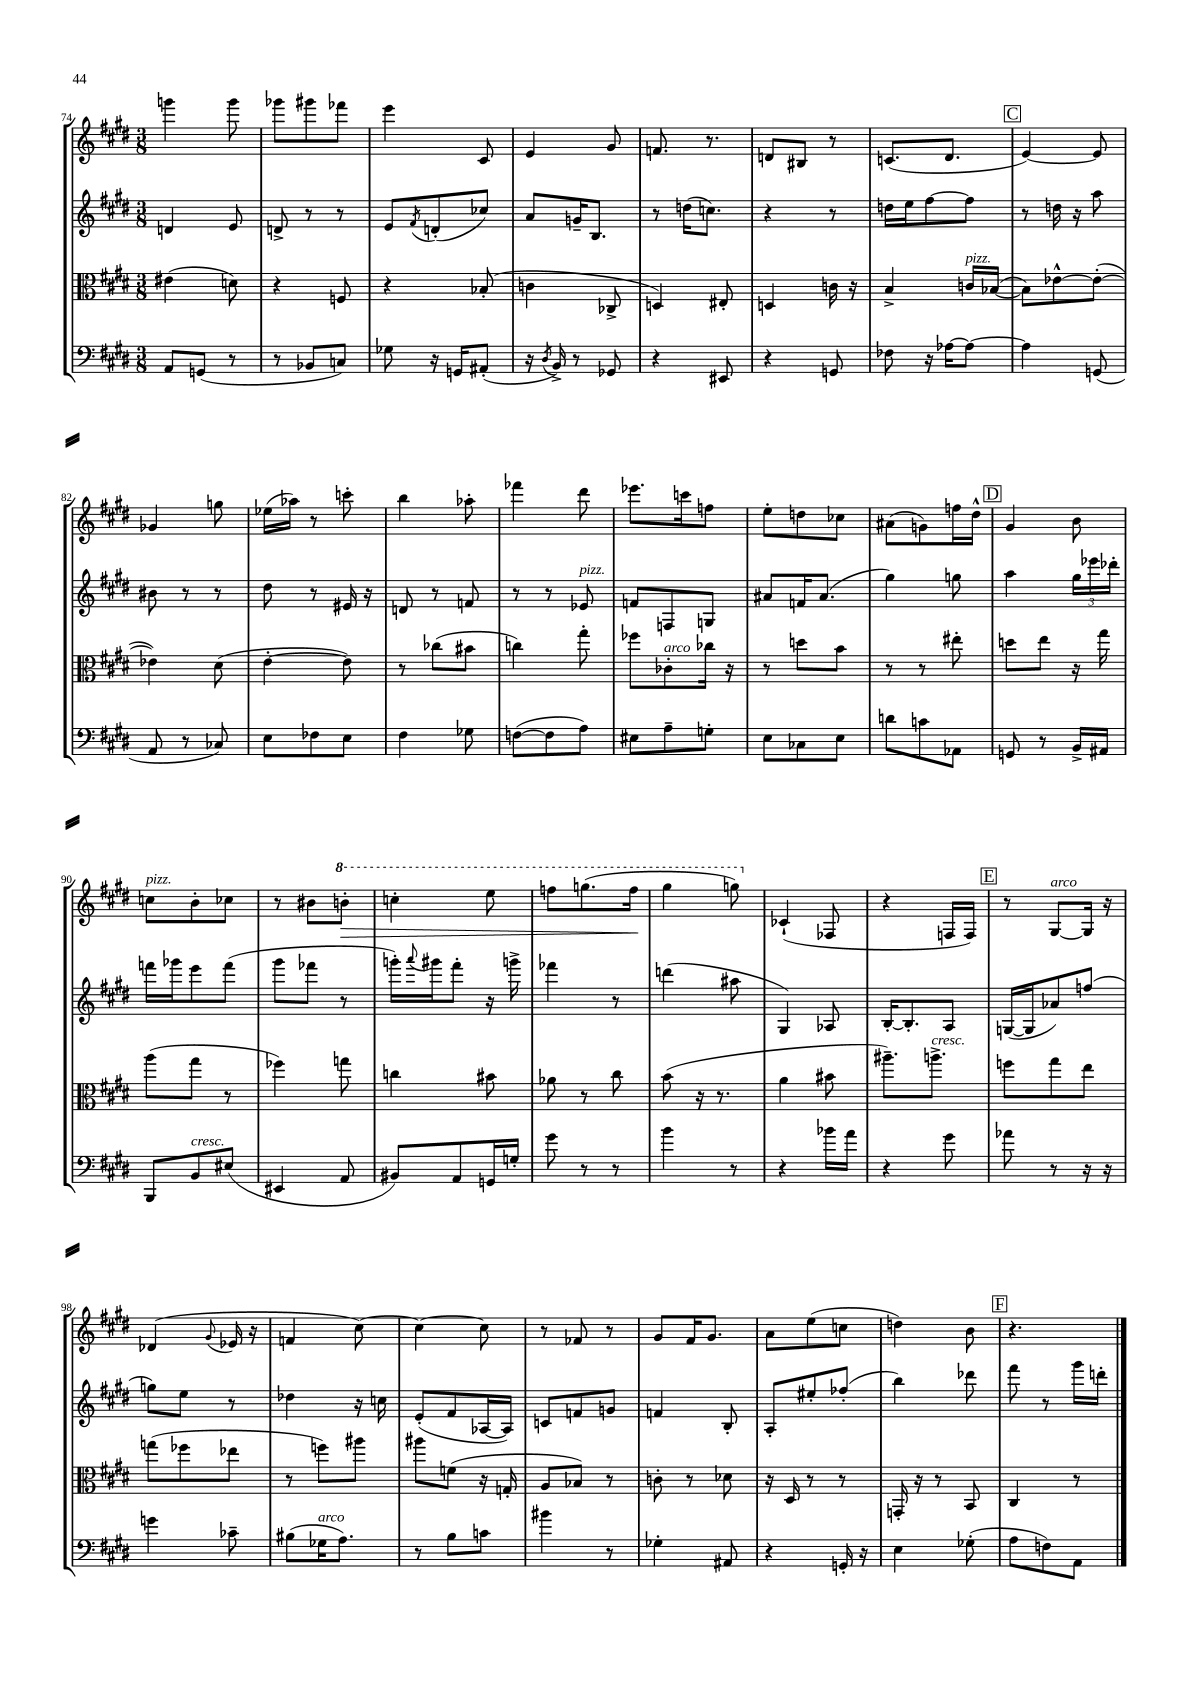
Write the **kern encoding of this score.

**kern	**kern	**kern	**kern
*staff4	*staff3	*staff2	*staff1
*clefF4	*clefC3	*clefG2	*clefG2
*k[f#c#g#d#]	*k[f#c#g#d#]	*k[f#c#g#d#]	*k[f#c#g#d#]
*M3/8	*M3/8	*M3/8	*M3/8
8AA	(4e#	4d	4ggg
(8GG	.	.	.
8r	8d)	8e	8ggg
=	=	=	=
8r	4r	8d^	8ggg-
8BB-	.	8r	8ggg#
8C)	8F	8r	8fff-
=	=	=	=
8G-	4r	8e	4eee
.	.	8qf#	.
16r	.	(8d'	.
16GG	.	.	.
(8AA#'	(8B-'	8cc-)	8c#
=	=	=	=
16r	4c	8a	4e
8qD#	.	.	.
16BB^)	.	.	.
8r	.	16g~	.
.	.	8.B	.
8GG-	8C-^	.	8g#
=	=	=	=
4r	4D)	8r	8.f
.	.	(16dd	.
.	.	8.cc)	8.r
8EE#	8E#'	.	.
=	=	=	=
4r	4D	4r	8d
.	.	.	8B#
8GG	16c	8r	8r
.	16r	.	.
=	=	=	=
8F-	4B^	16dd	(8.c
.	.	16ee	.
16r	.	[8ff#	.
[16A-	.	.	8.d#
8A-_	16c	8ff#]	.
.	([16B-	.	.
=	=	=	=
4A-]	8B-])	8r	[4e)
.	[8e-^^	16dd	.
.	.	16r	.
(8GG	(8e-'_	8aa	8e]
=	=	=	=
8AA	4e-])	8b#	4g-
8r	.	8r	.
8C-)	(8d#	8r	8gg
=	=	=	=
8E	[4e'	8dd#	(16ee-
.	.	.	16aa-)
8F-	.	8r	8r
8E	8e])	16e#	8ccc'
.	.	16r	.
=	=	=	=
4F#	8r	8d	4bb
.	(8cc-	8r	.
8G-	8b#	8f	8aa-'
=	=	=	=
([8F	4cc)	8r	4fff-
8F]	.	8r	.
8A)	8gg#'	8e-	8ddd#
=	=	=	=
8E#	8ff-	8f	8.eee-
8A~	8c-'	8F	.
.	.	.	16ccc
8G'	16cc-	8G	8ff
.	16r	.	.
=	=	=	=
8E	8r	8a#	8ee'
8C-	8dd	16f	8dd
.	.	(8.a#	.
8E	8b	.	8cc-
=	=	=	=
8d	8r	4gg#)	(8a#
8c	8r	.	8g)
8AA-	8ee#'	8gg	16ff
.	.	.	16dd#^^
=	=	=	=
8GG	8dd	4aa	4g#
8r	8ee	.	.
16BB^	16r	24gg#	8b
.	.	24eee-	.
16AA#	16gg#	.	.
.	.	24ddd-'	.
=	=	=	=
8BBB	(8aa	16fff	8cc
.	.	16ggg-	.
8BB	8gg#	8eee	8b'
(8E#	8r	(8fff	8cc-
=	=	=	=
4EE#	4ff-)	8ggg#	8r
.	.	8fff-	8b#
8AA	8gg	8r	8bb'
=	=	=	=
8BB#)	4cc	16ggg')	4ccc'
.	.	8qqaaa	.
.	.	16ggg#	.
8AA	.	8fff#'	.
16GG	8b#	16r	8eee
16G'	.	16ggg^	.
=	=	=	=
8g#	8a-	4fff-	8fff
8r	8r	.	(8.ggg
8r	8cc#	8r	.
.	.	.	16fff
=	=	=	=
4b	(8b	(4ddd	4ggg#
.	16r	.	.
.	8.r	.	.
8r	.	8aa#	8ggg)
=	=	=	=
4r	4a	4G#)	(4c-`
16b-	8b#	8A-	8F-
16a	.	.	.
=	=	=	=
4r	8.aa#~)	[16B'	4r
.	.	8.B']	.
.	8.aa^	.	.
8g#	.	8A	16F
.	.	.	16F)
=	=	=	=
8a-	8ff	([16G	8r
.	.	16G]	.
8r	8gg#	8a-)	[8G#
16r	8ee	(8ff	16G#]
16r	.	.	16r
=	=	=	=
4g	(8gg	8gg)	(4d-
.	8ff-	8ee	.
.	.	.	8qqg#
8c-~	8ee-	8r	16e-
.	.	.	16r
=	=	=	=
(8B#	8r	4dd-	4f
16G-	8ff)	.	.
8.A)	.	.	.
.	8aa#	16r	[8cc#)
.	.	16cc	.
=	=	=	=
8r	8aa#	(8e'	4cc#_
8B	(8f	8f#	.
8c	16r	[16A-	8cc#]
.	16G'	16A-])	.
=	=	=	=
4b#	8A	8c	8r
.	8B-)	8f	8f-
8r	8r	8g	8r
=	=	=	=
4G-'	8c'	4f	8g#
.	8r	.	16f#
.	.	.	8.g#
8AA#	8d-	8B'	.
=	=	=	=
4r	16r	8A'	8a
.	16D#	.	.
.	8r	8ee#'	(8ee
16GG'	8r	(8ff-'	8cc
16r	.	.	.
=	=	=	=
4E	16GG'	4bb)	4dd)
.	16r	.	.
.	8r	.	.
(8G-'	8BB	8ddd-	8b
=	=	=	=
8A	4C#	8fff#	4.r
8F)	.	8r	.
8AA	8r	16ggg#	.
.	.	16ddd'	.
==	==	==	==
*-	*-	*-	*-
